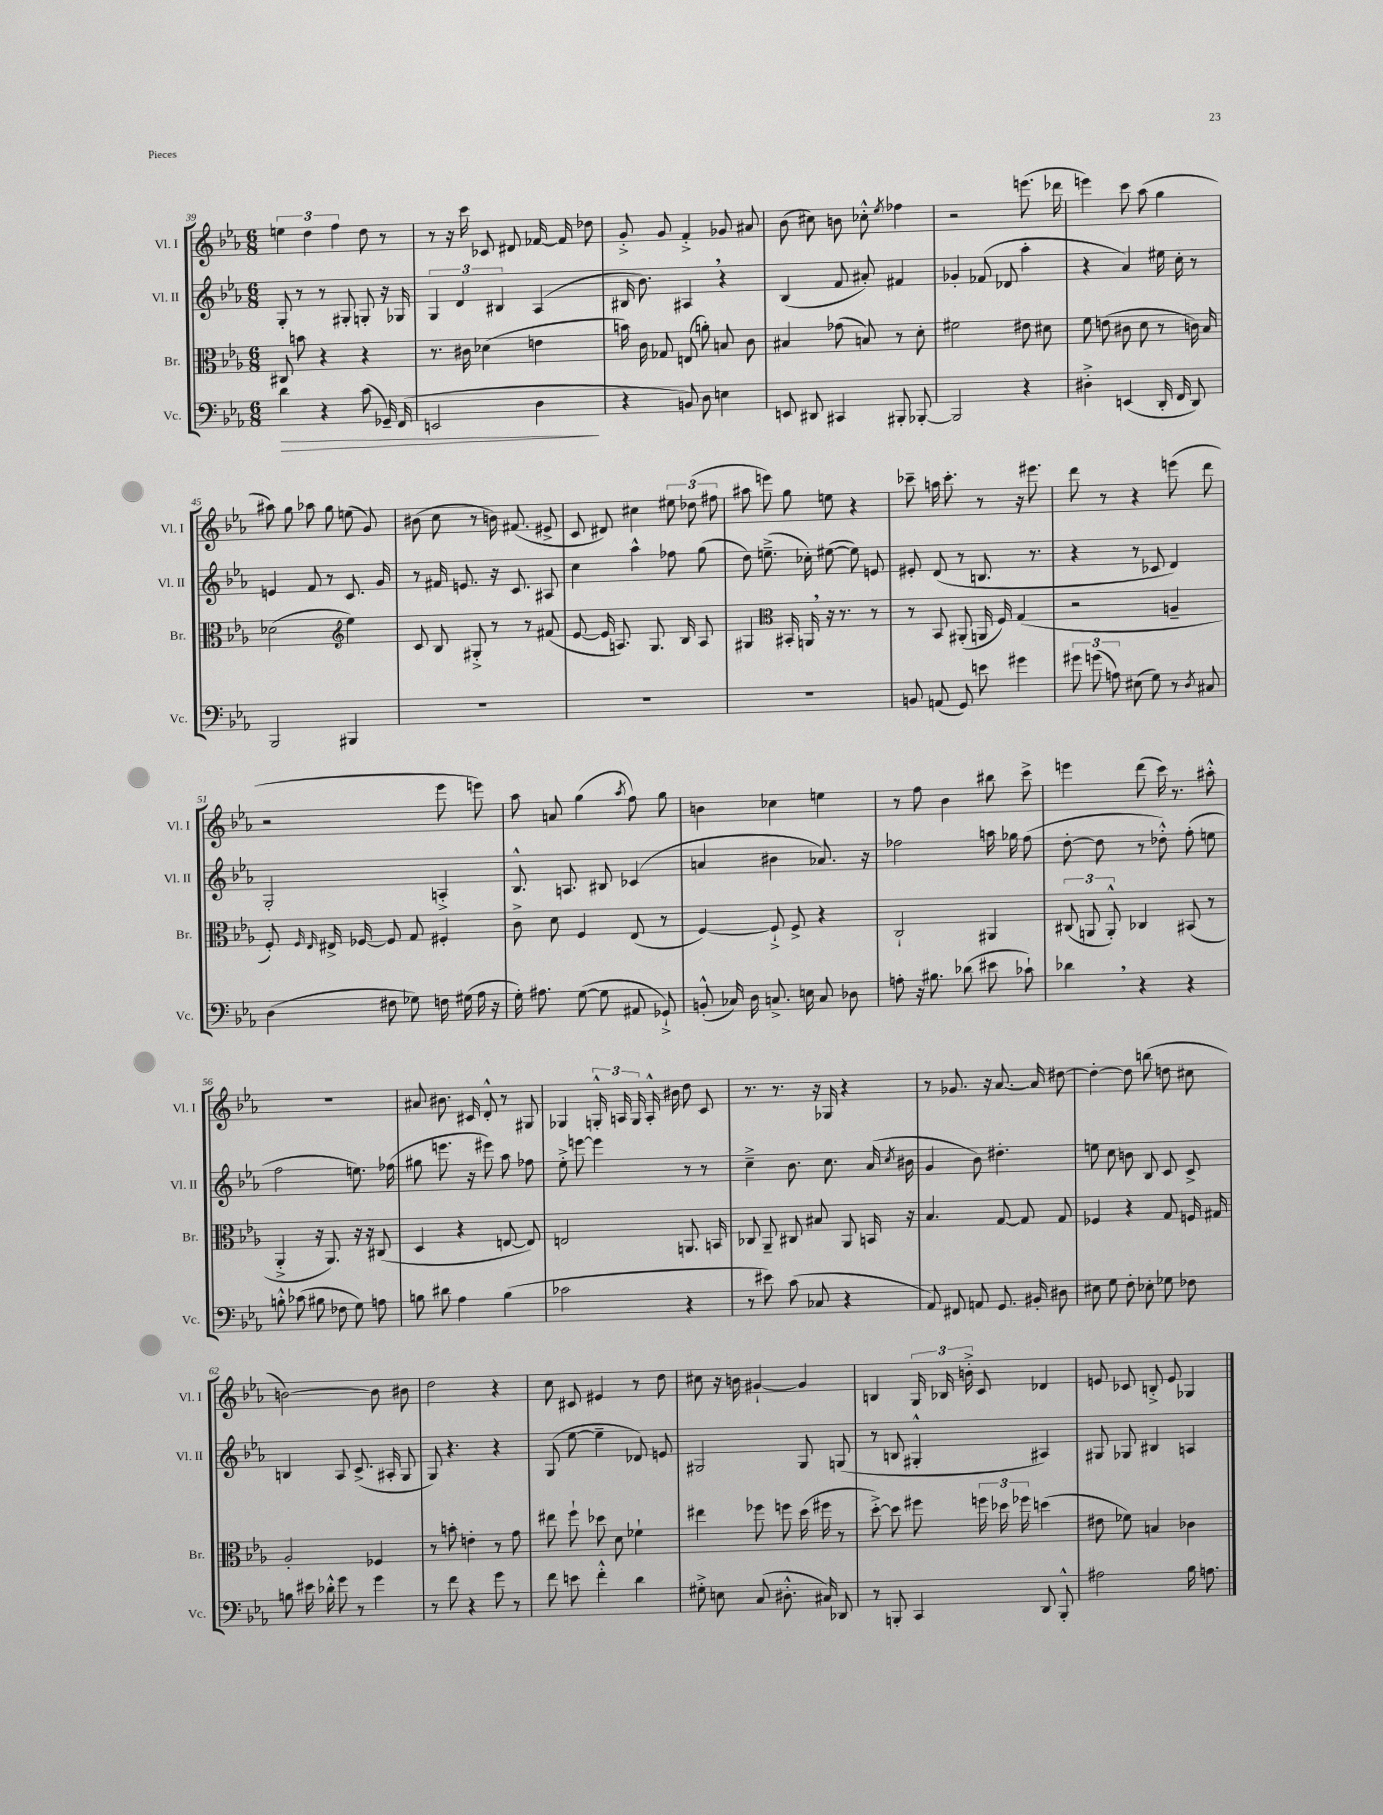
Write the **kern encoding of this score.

**kern	**kern	**kern	**kern
*staff4	*staff3	*staff2	*staff1
*clefF4	*clefC3	*clefG2	*clefG2
*k[b-e-a-]	*k[b-e-a-]	*k[b-e-a-]	*k[b-e-a-]
*M6/8	*M6/8	*M6/8	*M6/8
4d\	8C#/	8G'/	6ee\
.	8b\	8r	.
.	.	.	6dd\
4r	4r	8r	.
.	.	.	6ff\
.	.	8G#'/	.
(8c\	4r	8G'/	8dd\
16GG-~/)	.	16r	8r
(16FF/	.	16G-/	.
=	=	=	=
2EE/	8.r	6G/	8r
.	.	.	16r
.	.	6d/	.
.	16c#\	.	16ccc\
.	(4d-\	.	8c-/
.	.	6B#/	.
.	.	.	8d#/
4D\	4e\	(4A-/	[16f-/
.	.	.	16f-/]
.	.	.	8dd-\
=	=	=	=
4r	16b\)	16B#/	8g'^/
.	16c\	8.b-\)	.
.	8G-/	.	8g/
8BB/)	(8E/	4A#/	4f'^/
8D\	8a'\)	.	.
4E\	8B/	4r	8g-/
.	8c\	.	8a#/
=	=	=	=
8EE/	4B#/	(4B-/	(8b-\
8DD#/	.	.	8cc#\)
4CC#/	(8g-\	8f/	8b\
.	8B/)	8a#'/)	8cc-'^^\
.	.	.	8qee-/
8BBB#'/	8r	4f#/	4ff-\
[8BBB-'/	8d'\	.	.
=	=	=	=
2BBB-/]	2f#\	4g-'/	2r
.	.	(8f-/	.
.	.	8d-/	.
4r	8e#\	4aa-'\	(8.eee\
.	8d#\	.	.
.	.	.	16ddd-\
=	=	=	=
4D#'^\	8f\	4r	4eee\)
.	(8e\	.	.
(4EE/	8c#\	4a-/)	8ccc\
.	8d\	.	(8aa-\
16DD'/	8r	16ee#\	4gg\
16FF/	.	16cc'\	.
8DD/)	16c\)	8r	.
.	16B-/	.	.
=	=	=	=
2BBB-/	(2d-\	4e/	8aa#\)
.	.	.	8gg\
.	.	8f/	8aa-\
.	.	8r	8gg\
*	*clefG2	*	*
4BBB#/	4ee-\)	8.c/	(8ee\
.	.	.	8g/)
.	.	16g/	.
=	=	=	=
2.r	8c/	8r	(8b#\
.	8B-/	16f#/	8cc\
.	.	8.e/	.
.	8G#'^/	.	8r
.	8r	16r	16b\)
.	.	8.c/	(8.f#/
.	8r	.	.
.	(8f#/	8A#/	8e#^/
=	=	=	=
2.r	[8e-/	4cc\	8c/
.	16e-/]	.	8d#/)
.	8.A/)	.	.
.	.	4aa-^^\	4cc#\
.	8.G/	.	.
.	.	8ff-\	12ee#\
.	16B-/	.	.
.	.	.	(12dd-\
.	8A/	(8gg\	.
.	.	.	12ff#\
=	=	=	=
2.r	4G#/	8dd\)	8aa#\
.	.	(8.ee~^\	8eee\)
*	*clefC3	*	*
.	16BB#'/	.	8gg\
.	16AA/	16cc-'\)	.
.	16r	([8ee#\	8ee\
.	8.r	.	.
.	.	8ee#\])	4r
.	8r	8e/	.
=	=	=	=
8BB/	8r	8e#'/	8ccc-~\
(8AA/	8BB-/	(8d/	16aa\
.	.	.	8.ccc-'\
8GG/)	(8AA#'/	8r	.
8e\	16AA/	8.B/	8r
.	16F/)	.	.
4g#\	(4G/	.	16r
.	.	8.r	8.eee#\
=	=	=	=
12g#\	2r	4r	8ddd\
(12g\	.	.	.
.	.	.	8r
12A\)	.	.	.
(8E#\	.	8r	4r
8G\)	.	8c-/	.
8r	4A~/	4d/)	(8eee\
8qD/	.	.	.
8C#/	.	.	8ddd\
=	=	=	=
(4D\	8F'/)	2G'/	2r
.	16qqF/	.	.
.	16qqE-/	.	.
.	16E#^/	.	.
.	[16F-/	.	.
8F#\	8F-/]	.	.
8G-\)	8G/	.	.
16F\	4F#'/	4A'^/	8eee-\
(16G#\	.	.	.
16A-\	.	.	8eee\)
16r	.	.	.
=	=	=	=
16G'\)	8c^\	8.B-^^/	8aa-\
8.A#\	.	.	.
.	8d\	.	8a/
.	.	8.A/	.
([8G\	4F/	.	(4gg\
8G\]	.	8B#/	.
.	.	.	8qaa-/
8AA#/	(8E-/	(4c-/	8ff\)
8GG-`^/)	8r	.	8gg\
=	=	=	=
(8BB'^^/	[4F/)	4a/	4b\
16C-/)	.	.	.
16D\	.	.	.
8.C^/	8F`^/]	4b#\	4cc-\
.	8F^/	.	.
16E\	.	.	.
8C/	4r	8.a-/)	4ee\
8D-\	.	.	.
.	.	16r	.
=	=	=	=
8A'\	2C`/	2ff-\	8r
16r	.	.	8ff\
8.B#\	.	.	.
.	.	.	4b-\
(8d-\	.	.	.
8e#\	4AA#/	16aa\	8bb#\
.	.	16gg-\	.
8c-`\)	.	(8ff-\	8ccc^\
=	=	=	=
4d-\	(12C#/	[8dd'\	4eee\
.	12AA/	.	.
.	.	8dd\]	.
.	12AA'^^/)	.	.
4r	4C-/	8r	(8ddd\
.	.	8dd-'^^\)	16ccc\)
.	.	.	8.r
4r	(8BB#/	(8ff'\	.
.	8r	8ee\	8aa#'^^\
=	=	=	=
8B'^^\	4AA-'^/	2ff\	2.r
(8c-\	.	.	.
8B#\	16r	.	.
.	8.AA-/)	.	.
8F-\	.	.	.
8G\)	16r	8.ee\)	.
.	16r	.	.
8A\	(8C#/	.	.
.	.	(16ff-\	.
=	=	=	=
8B\	4D/	8gg#\	8a#/
8d#\	.	8.eee\	8.b#\
4A-\	4r	.	.
.	.	16r	16c#/
.	.	8eee#\)	8d'^^/
(4B\	[8E/	8aa-\	8r
.	8E/])	8ff-\	8G#/
=	=	=	=
2c-\	2E/	8ee-'^\	4G-/
.	.	[8eee\	.
.	.	4eee\]	24G'^^/
.	.	.	24A/
.	.	.	24G/
.	.	.	16A'^^/
.	.	.	16b#\
4r	8.AA/	8r	8dd\
.	.	8r	8c/
.	16BB/	.	.
=	=	=	=
8r	8C-/	4cc~^\	8.r
8e#\)	8AA-~/	.	.
.	.	.	8.r
(8c\	8C#/	8.b-\	.
8C-/	8B#/	.	16r
.	.	8.cc\	16G-/
4r	8AA-/	.	4r
.	16BB/	(16a-/	.
.	.	8qcc/	.
.	16r	16b#\	.
=	=	=	=
8AA-/)	4.B-/	4g/	8r
8FF#/	.	.	8.g-/
8AA/	.	8b-\)	.
.	.	.	16r
8.GG/	[8G/	4.dd#'\	[8.a-/
.	8G/]	.	.
16BB#'/	.	.	16a-/]
8D#\	8G/	.	[8dd#\
=	=	=	=
8E#\	4F-/	8ee\	4dd#'\_
8G\	.	8cc\	.
8F'\	4r	8b\	8dd#\]
8E-'\	.	8B-/	(8bb\
8G-\	8G/	8c/	8dd\
8F-\	16F/	8c^/	8cc#\
.	16G#/	.	.
=	=	=	=
8B\	2A-'/	4B/	[2b\)
16e#\	.	.	.
16d-'^^\	.	.	.
8g\	.	8A-/	.
8r	.	(8.c^/	.
4g\	4F-/	.	8b\]
.	.	16A#'/	.
.	.	8G/	8b#\
=	=	=	=
8r	8r	8G/)	2dd\
8f\	8b'\	4.r	.
4r	4e'\	.	.
8g\	8r	4r	4r
8r	8g\	.	.
=	=	=	=
8f\	8ee#\	(8G/	8cc\
8e\	8ff`\	[8ee-\	8c#/
4f'^^\	8dd-\	4ee-~\]	4e#/
.	8d\	.	.
4d\	4f-`\	8d-/)	8r
.	.	8e/	8dd\
=	=	=	=
8G#'^\	4ee#\	2G#/	8cc#\
8E\	.	.	16r
.	.	.	16b\
(8C/	8ff-\	.	[4g#`/
8.D#'^^\	8ff\	.	.
.	(16dd\	8G#/	4g#/]
16C#/)	16ff#\	.	.
8DD-/	8r	(8G/	.
=	=	=	=
8r	[8dd'^\)	8r	4B/
8BBB'/	8dd\]	8B/	.
4CC/	8ff#\	4G#'^^/	24G/
.	.	.	24B-/
.	.	.	24b'^\
.	24ff\	.	8c/
.	24dd-\	.	.
.	24ff-\	.	.
8DD/	(4dd\	4A#/)	4d-/
8BBB'^^/	.	.	.
=	=	=	=
2A#\	8e#\	8G#/	8e/
.	8f-\)	8G-/	8c-/
.	4B/	4B#/	8B'^/
.	.	.	8e/
16B-\	4c-\	4A/	4G-/
8.A\	.	.	.
==	==	==	==
*-	*-	*-	*-
